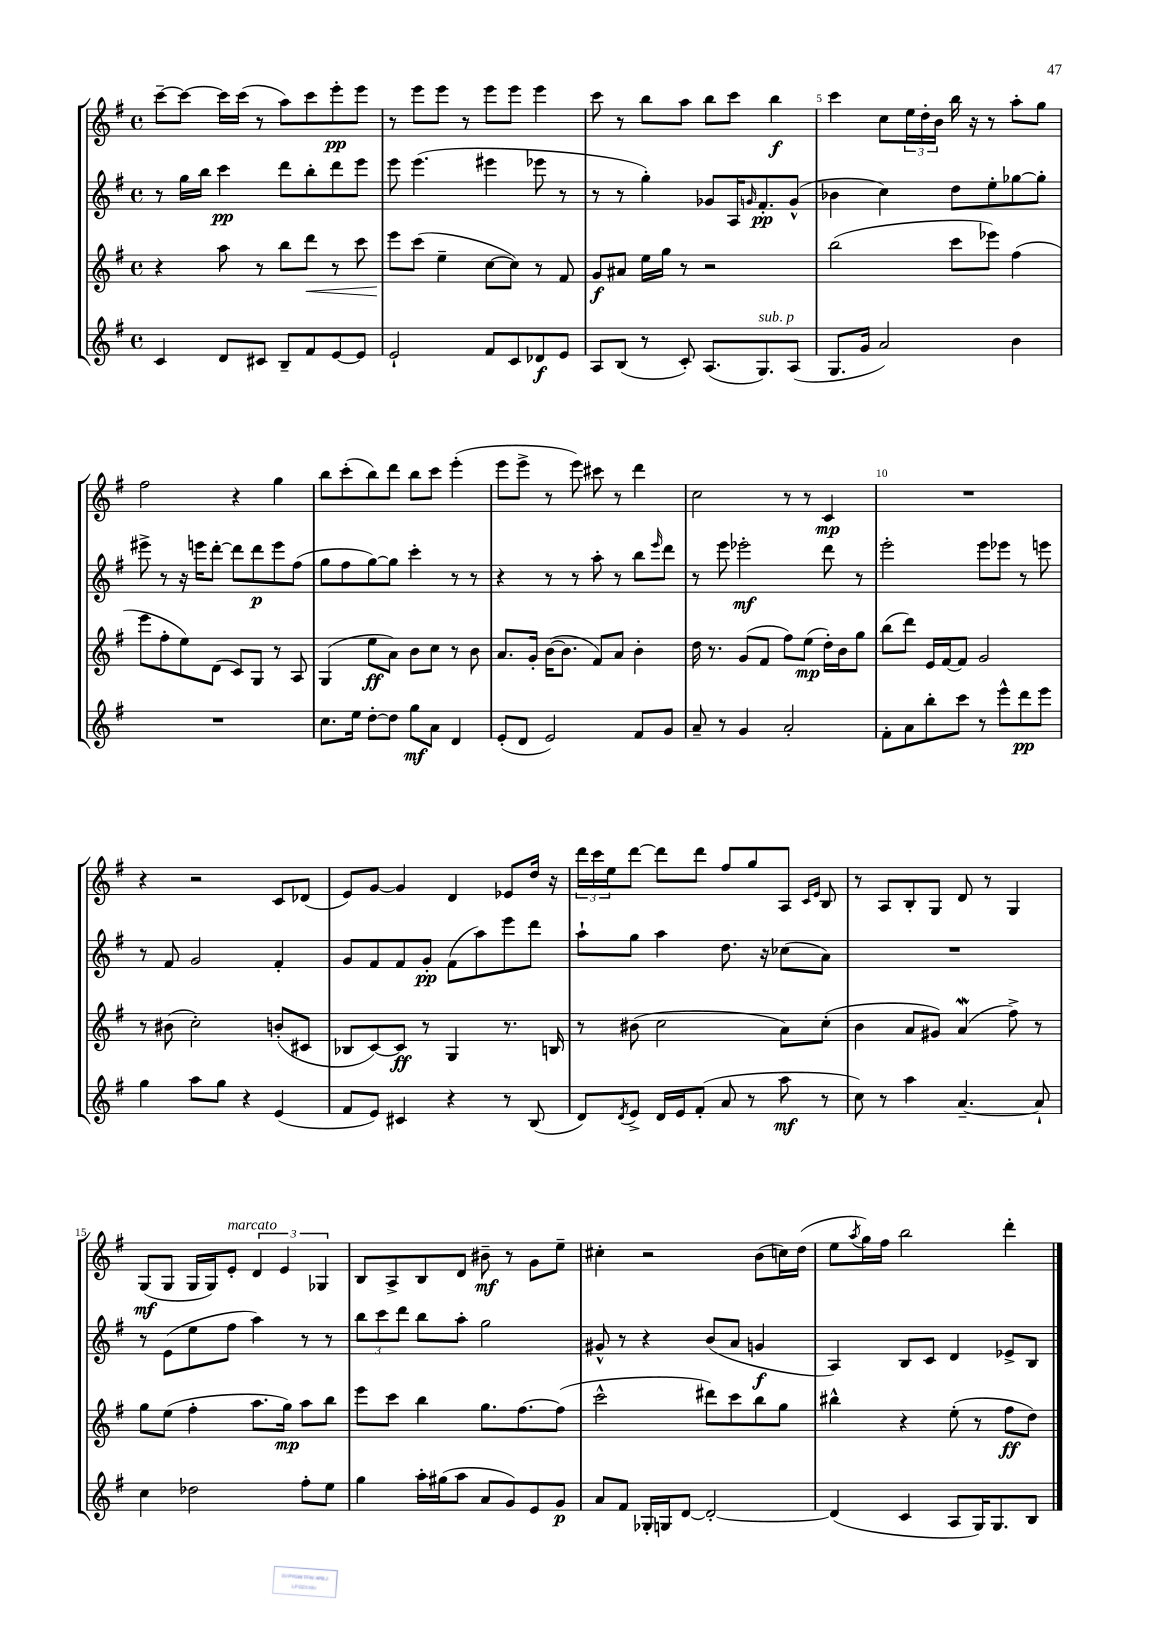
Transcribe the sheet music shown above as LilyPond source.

<<
\new StaffGroup <<
\new Staff = "s0" {
    \clef treble \key g \major \defaultTimeSignature \time 4/4
    c'''8~-- c'''8~ c'''16 c'''16( r8 a''8) c'''8 e'''8-.\pp e'''8 |
    r8 e'''8 e'''8 r8 e'''8 e'''8 e'''4 |
    c'''8 r8 b''8 a''8 b''8 c'''8 b''4\f |
    c'''4 c''8 \tuplet 3/2 { e''16 d''16-. b'16 } b''16 r16 r8 a''8-. g''8 |
    fis''2 r4 g''4 |
    b''8 c'''8-.( b''8) d'''8 b''8 c'''8 e'''4-.( |
    e'''8 e'''8-> r8 e'''8) cis'''8 r8 d'''4 |
    c''2 r8 r8 c'4\mp |
    R1 |
    r4 r2 c'8 des'8( |
    e'8) g'8~ g'4 d'4 ees'8 d''16 r16 |
    \tuplet 3/2 { d'''16 c'''16 e''16 } d'''8~ d'''8 d'''8 fis''8 g''8 a8 \grace { c'16 e'16 } b8 |
    r8 a8 b8-. g8 d'8 r8 g4 |
    g8\mf( g8 g16 g16) e'8-.^\markup { \italic "marcato" } \tuplet 3/2 { d'4 e'4 ges4 } |
    b8 a8-> b8 d'8 bis'8--\mf r8 g'8 e''8-- |
    cis''4-. r2 b'8( c''16) d''16( |
    e''8 \acciaccatura { a''8 } g''16) fis''16 b''2 d'''4-. \bar "|." |
}
\new Staff = "s1" {
    \clef treble \key g \major \defaultTimeSignature \time 4/4
    r8 g''16 b''16 c'''4\pp d'''8 b''8-. d'''8 e'''8 |
    e'''8 e'''4.( eis'''4 ees'''8 r8 |
    r8 r8 g''4-.) ges'8 a16 \grace { g'16 } fis'8.-.\pp g'8-^( |
    bes'4 c''4) d''8 e''8-. ges''8~ ges''8-. |
    eis'''8-> r8 r16 e'''16 d'''8~-. d'''8 d'''8\p e'''8 fis''8( |
    g''8 fis''8 g''8~) g''8 c'''4-. r8 r8 |
    r4 r8 r8 a''8-. r8 b''8 \grace { e'''16 } d'''8 |
    r8 e'''8 ees'''2-.\mf d'''8 r8 |
    e'''2-. e'''8 ees'''8 r8 e'''8 |
    r8 fis'8 g'2 fis'4-. |
    g'8 fis'8 fis'8 g'8-.\pp fis'8( a''8) e'''8 d'''8 |
    a''8-! g''8 a''4 d''8. r16 ces''8( a'8) |
    R1 |
    r8 e'8( e''8 fis''8 a''4) r8 r8 |
    \tuplet 3/2 { b''8 c'''8 d'''8 } b''8 a''8-. g''2 |
    gis'8-^ r8 r4 b'8( a'8 g'4\f |
    a4) b8 c'8 d'4 ees'8-> b8 \bar "|." |
}
\new Staff = "s2" {
    \clef treble \key g \major \defaultTimeSignature \time 4/4
    r4 a''8 r8 b''8 d'''8\< r8 c'''8 |
    e'''8\! c'''8( e''4-- c''8~ c''8) r8 fis'8 |
    g'8\f ais'8 e''16 g''16 r8 r2 |
    b''2( c'''8 ees'''8) fis''4( |
    e'''8 fis''8-. e''8) d'8( c'8) g8 r8 a8 |
    g4( e''8\ff a'8) b'8 c''8 r8 b'8 |
    a'8. g'16-. b'16~( b'8. fis'8) a'8 b'4-. |
    d''16 r8. g'8( fis'8 fis''8) e''8\mp( d''16-.) b'16 g''8 |
    b''8( d'''8) e'16 fis'16~ fis'8 g'2 |
    r8 bis'8( c''2-.) b'8-.( cis'8 |
    bes8 c'8~) c'8\ff r8 g4 r8. b16 |
    r8 bis'8( c''2 a'8) c''8-.( |
    b'4 a'8 gis'8) a'4\mordent( fis''8->) r8 |
    g''8 e''8( fis''4-. a''8. g''16\mp) a''8 b''8 |
    e'''8 c'''8 b''4 g''8. fis''8.~ fis''8( |
    c'''2-^ dis'''8) c'''8 b''8 g''8 |
    bis''4-^ r4 e''8-.( r8 fis''8\ff d''8) \bar "|." |
}
\new Staff = "s3" {
    \clef treble \key g \major \defaultTimeSignature \time 4/4
    c'4 d'8 cis'8 b8-- fis'8 e'8~ e'8 |
    e'2-! fis'8 c'8 des'8\f e'8 |
    a8 b8( r8 c'8-.) a8.( g8.^\markup { \italic "sub. p" }) a8( |
    g8. g'16 a'2) b'4 |
    R1 |
    c''8. e''16 d''8~-. d''8 g''8\mf a'8 d'4 |
    e'8-.( d'8 e'2) fis'8 g'8 |
    a'8-- r8 g'4 a'2-. |
    fis'8-. a'8 b''8-. c'''8 r8 e'''8-^ d'''8\pp e'''8 |
    g''4 a''8 g''8 r4 e'4( |
    fis'8 e'8) cis'4 r4 r8 b8( |
    d'8) \acciaccatura { d'8 } e'8-> d'16 e'16 fis'8-.( a'8 r8 a''8\mf r8 |
    c''8) r8 a''4 a'4.~-- a'8-! |
    c''4 des''2 fis''8-. e''8 |
    g''4 a''16-. gis''16( a''8 a'8 g'8) e'8 g'8\p |
    a'8 fis'8 ges16-. g16 d'8~ d'2~-. |
    d'4( c'4 a8 g16) g8. b8 \bar "|." |
}
>>
>>
\layout { \context { \Score currentBarNumber = #2 \override BarNumber.break-visibility = ##(#f #t #t) barNumberVisibility = #(every-nth-bar-number-visible 5) } }
